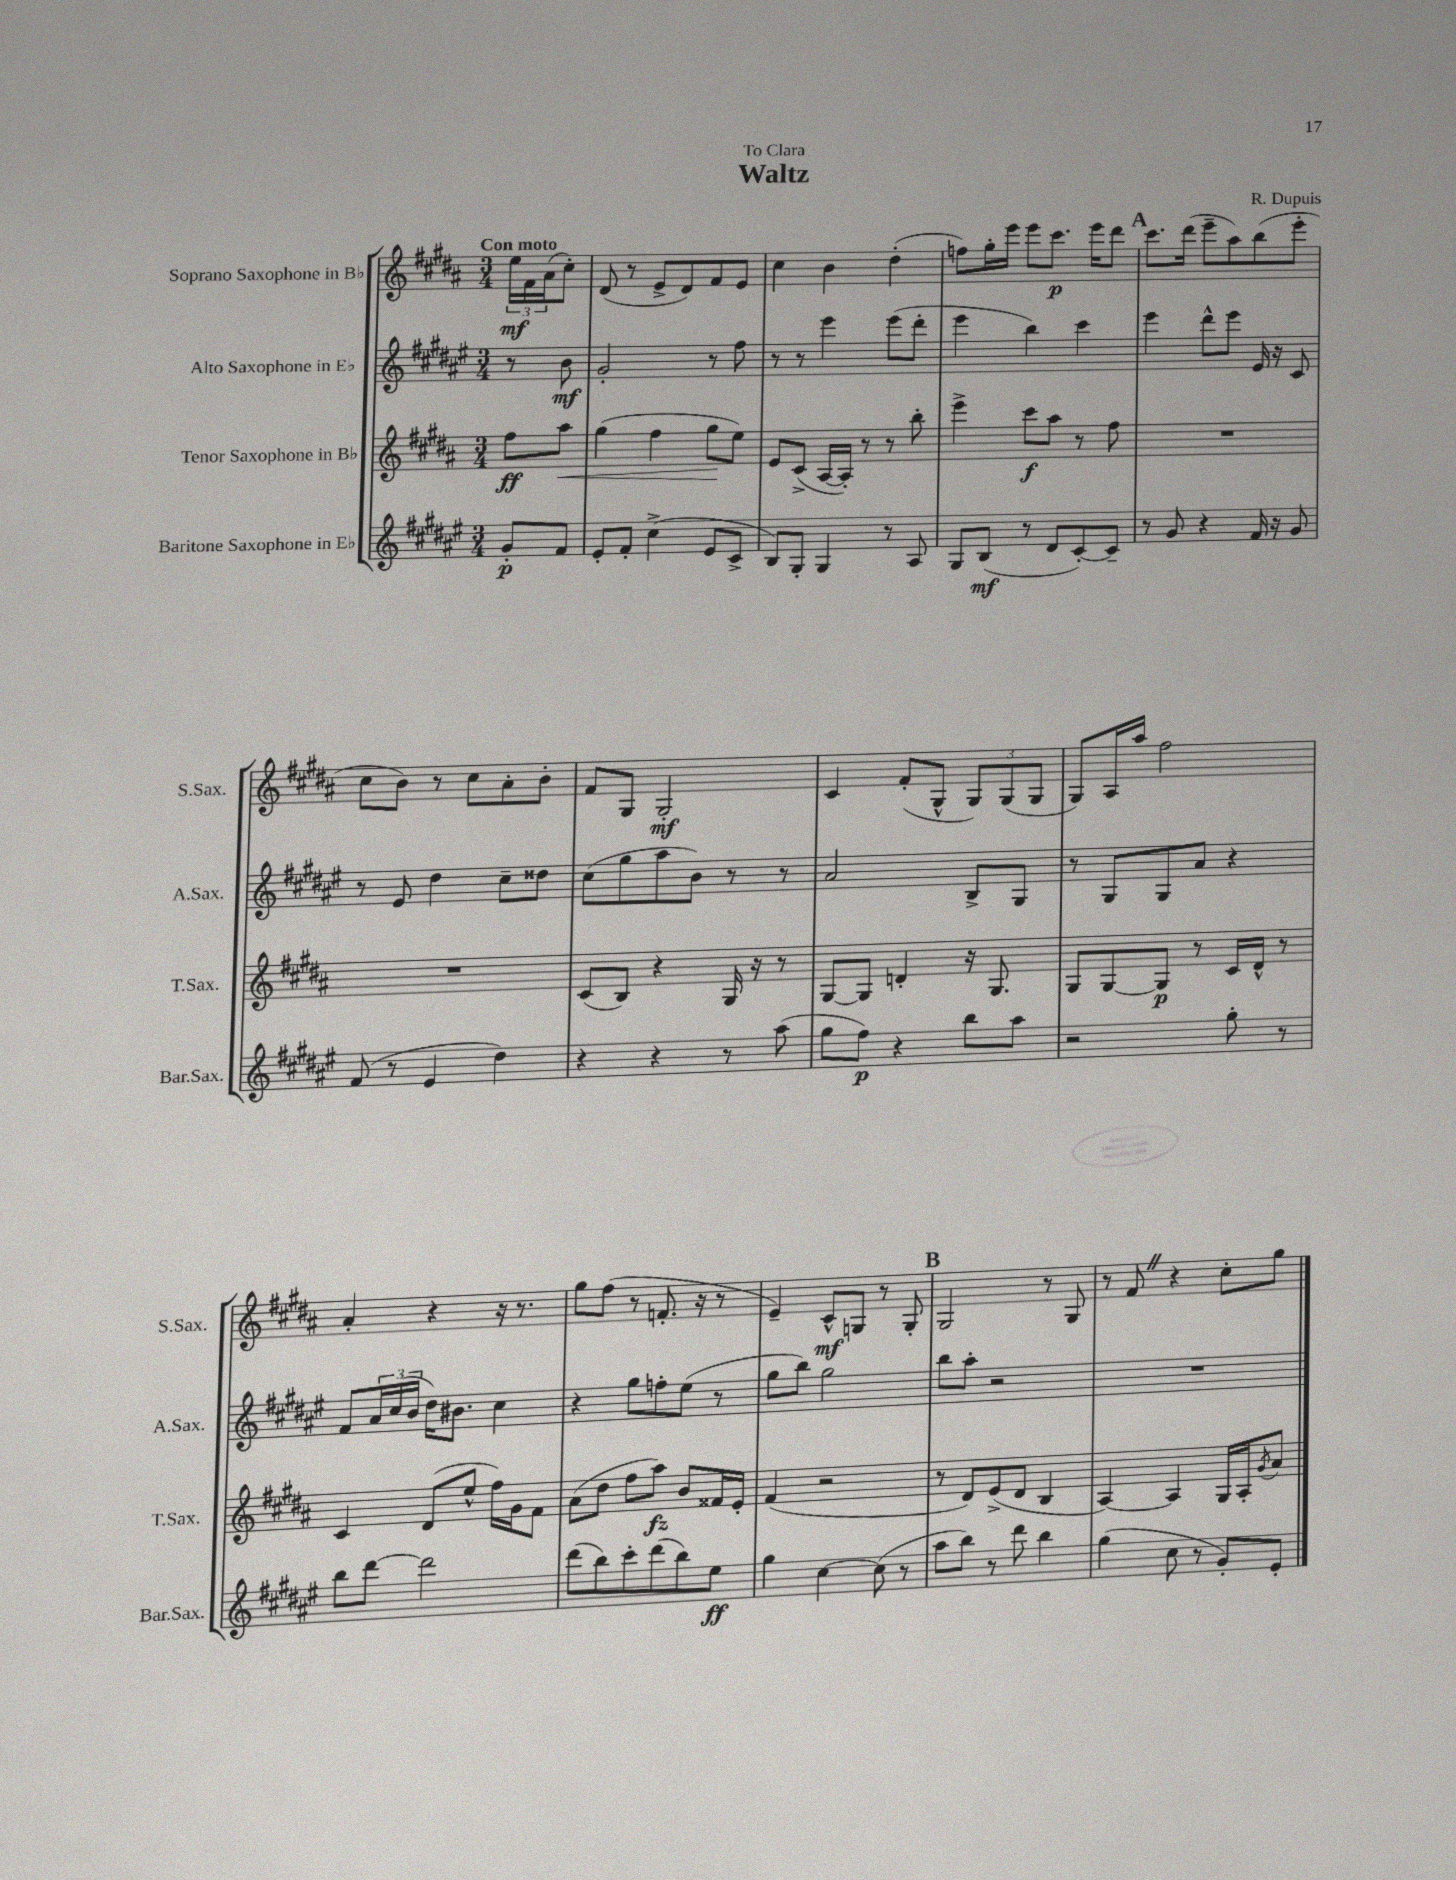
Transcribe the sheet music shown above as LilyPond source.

\header { title = "Waltz" composer = "R. Dupuis" dedication = "To Clara" }
<<
\new StaffGroup <<
\new Staff = "s0" \with { instrumentName = "Soprano Saxophone in Bb" shortInstrumentName = "S.Sax." } {
    \clef treble \key b \major \numericTimeSignature \time 3/4 \partial 4 \tempo "Con moto"
    \tuplet 3/2 { e''16\mf fis'16 ais'16( } cis''8-.) |
    dis'8( r8 e'8-> dis'8) fis'8 e'8 |
    cis''4 b'4 dis''4-.( |
    f''8) gis''16-. e'''16 e'''8 cis'''8.\p e'''16 dis'''8 |
    \mark \markup { \bold "A" } cis'''8. dis'''16( e'''8-- ais''8) b''8( e'''8-. |
    cis''8 b'8) r8 cis''8 ais'8-. b'8-. |
    fis'8 gis8 gis2-.\mf |
    cis'4 fis'8-.( gis8-^ \tuplet 3/2 { gis8) gis8( gis8 } |
    gis8) ais16 ais''16 fis''2 |
    ais'4-. r4 r16 r8. |
    gis''8 fis''8( r8 f'8.-. r16 r8 |
    e'4--) cis'8-^\mf g8 r8 g8-. |
    \mark \markup { \bold "B" } gis2 r8 gis8 |
    r8 fis'8 \once \override BreathingSign.text = \markup { \musicglyph "scripts.caesura.straight" } \breathe r4 cis''8-. gis''8 \bar "|." |
}
\new Staff = "s1" \with { instrumentName = "Alto Saxophone in Eb" shortInstrumentName = "A.Sax." } {
    \clef treble \key fis \major \numericTimeSignature \time 3/4 \partial 4
    r8 b'8\mf |
    gis'2-. r8 fis''8 |
    r8 r8 eis'''4 eis'''8( dis'''8-. |
    eis'''4 b''4) cis'''4 |
    \mark \markup { \bold "A" } eis'''4 dis'''8-^ eis'''8 eis'16 r16 cis'8 |
    r8 eis'8 dis''4 cis''8-- disis''8 |
    cis''8( gis''8 ais''8 b'8) r8 r8 |
    ais'2 b8-> gis8 |
    r8 gis8 gis8 ais'8 r4 |
    fis'8 \tuplet 3/2 { ais'16 cis''16( b'16 } dis''16) bis'8. cis''4 |
    r4 gis''8 f''8-. eis''8( r8 |
    gis''8 b''8) gis''2 |
    \mark \markup { \bold "B" } b''8 ais''8-. r2 |
    R2. \bar "|." |
}
\new Staff = "s2" \with { instrumentName = "Tenor Saxophone in Bb" shortInstrumentName = "T.Sax." } {
    \clef treble \key b \major \numericTimeSignature \time 3/4 \partial 4
    fis''8\ff ais''8\< |
    gis''4( fis''4 gis''8\! e''8) |
    e'8 cis'8->( ais16~ ais16-.) r8 r8 b''8-. |
    e'''4-> cis'''8\f ais''8 r8 fis''8 |
    \mark \markup { \bold "A" } R2. |
    R2. |
    cis'8( b8) r4 gis16 r16 r8 |
    gis8~ gis8 d'4-. r16 gis8. |
    gis8 gis8~ gis8\p r8 cis'16 dis'16-^ r8 |
    cis'4 dis'8( e''8-^ fis''16) gis'16 fis'8 |
    ais'8( dis''8 fis''8 ais''8\fz) b'8 fisis'16 e'16-. |
    fis'4( r2 |
    \mark \markup { \bold "B" } r8 dis'8) e'8->( dis'8 b4 |
    ais4~) ais4 gis16 ais16-. \acciaccatura { gis'8 } ais'8 \bar "|." |
}
\new Staff = "s3" \with { instrumentName = "Baritone Saxophone in Eb" shortInstrumentName = "Bar.Sax." } {
    \clef treble \key fis \major \numericTimeSignature \time 3/4 \partial 4
    gis'8-.\p fis'8 |
    eis'8-. fis'8-. cis''4->( eis'8 cis'8-> |
    b8) gis8-. gis4 r8 ais8 |
    gis8 b8\mf( r8 dis'8 cis'8~-.) cis'8-- |
    \mark \markup { \bold "A" } r8 gis'8 r4 fis'16 r16 gis'8 |
    fis'8( r8 eis'4 dis''4) |
    r4 r4 r8 ais''8( |
    gis''8 fis''8\p) r4 b''8 ais''8 |
    r2 gis''8-. r8 |
    b''8 dis'''8~ dis'''2 |
    dis'''8( b''8) cis'''8-. dis'''8( b''8) eis''8\ff |
    gis''4 cis''4~ cis''8( r8 |
    \mark \markup { \bold "B" } ais''8 b''8) r8 dis'''8 b''4 |
    gis''4( cis''8 r8 gis'8-.) eis'8-. \bar "|." |
}
>>
>>
\layout { \context { \Score \remove "Bar_number_engraver" } }
